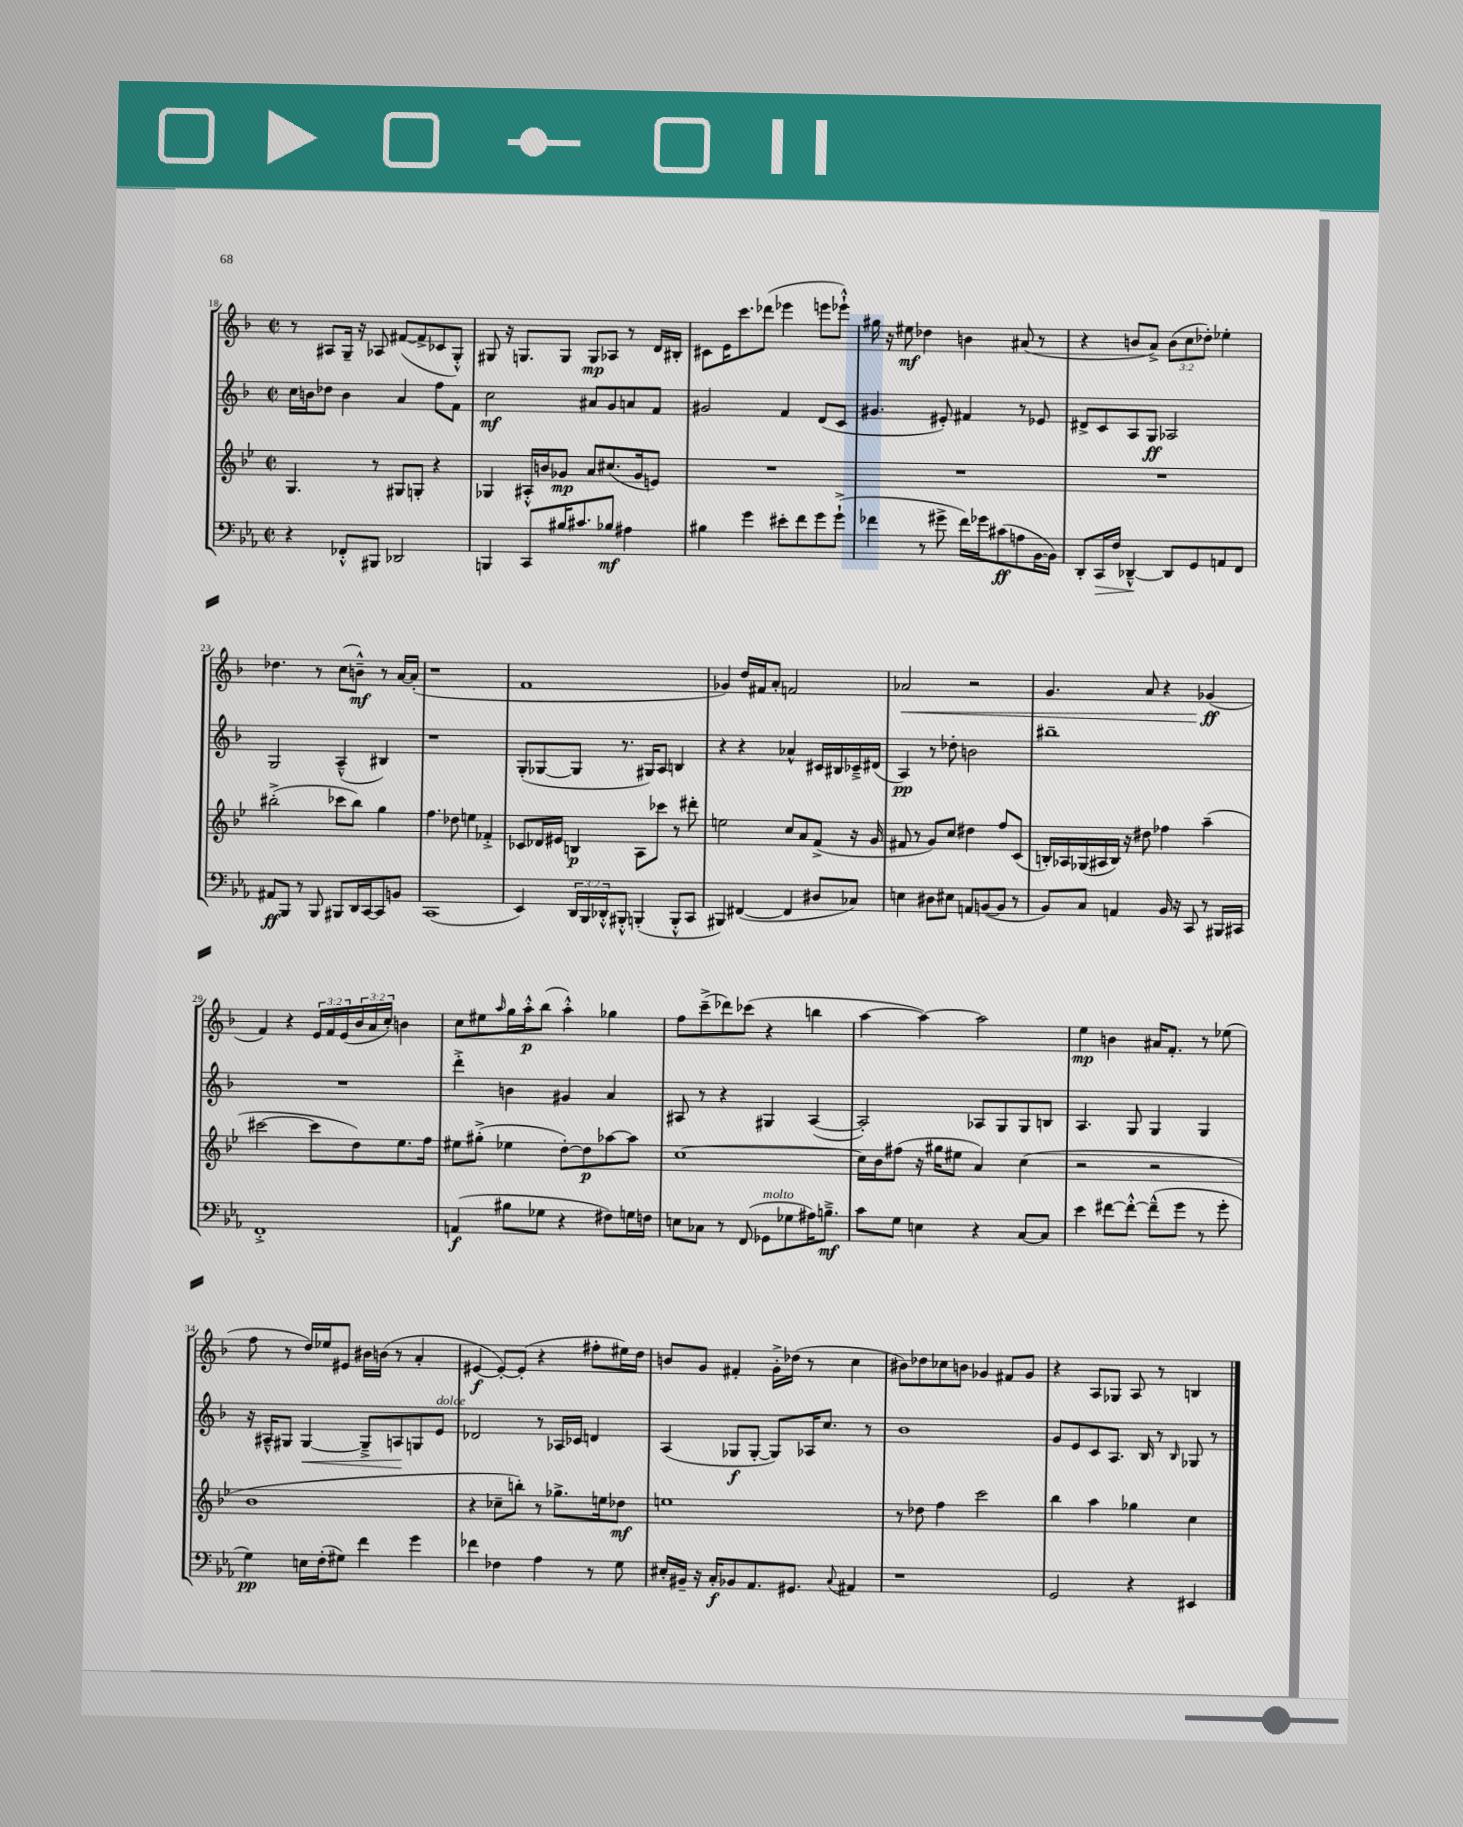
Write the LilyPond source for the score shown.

<<
\new StaffGroup <<
\new Staff = "s0" {
    \clef treble \key f \major \defaultTimeSignature \time 2/2 \override Staff.TupletNumber.text = #tuplet-number::calc-fraction-text
    r8 ais8 g16-- r16 aes8 fis'8~( fis'8-> ces'8 g8-.-^) |
    gis8 r16 g8. g8 g8\mp aes8 r8 d'16 bis16-. |
    cis'8 e'16 c'''8. des'''8( ees'''4 e'''8 ees'''8-!-^) |
    gis''16 r16 eis''8\mf des''4 b'4 ais'8( r8 |
    r4 b'8 a'8->) \tuplet 3/2 { b'8( c''8 des''8-.) } ees''4-. |
    des''4. r8 c''8( b'8---^\mf) r8 a'16~ a'16-.( |
    r1 |
    f'1 |
    ges'4) d''16 fis'16 a'8-. f'2 |
    aes'2\< r2 |
    g'4. a'8 r4 ges'4\ff\!( |
    f'4) r4 \tuplet 3/2 { e'16 f'16 e'16( } \tuplet 3/2 { bes'16 a'16 c''16-.) } b'4 |
    c''8 eis''8 \grace { a''16 } g''16 a''16-.-^\p bes''8( a''4-.-^) ges''4 |
    f''8 c'''8--->( des'''8) ces'''8( r4 b''4 |
    a''4~ a''4~) a''2 |
    e''4\mp b'4 ais'16 f'8.-. r8 ees''8( |
    f''8 r8 d''16) ees''16 eis'8 bis'16 b'16( r8 a'4-. |
    eis'4~\f eis'8~-.) eis'8-.( r4 fis''8-. eis''16) d''16 |
    b'8 g'8 fis'4-. g'16-.-> des''16( r8 c''4 |
    bis'8) des''8 ces''8 b'8 ges'4 fis'8 ges'8 |
    r4 a8 ges8 a8 r8 b4 \bar "|." |
}
\new Staff = "s1" {
    \clef treble \key f \major \defaultTimeSignature \time 2/2
    c''16 b'16 des''8 b'4 a'4 f''8 f'8 |
    c''2\mf ais'8 g'8 a'8 f'8 |
    gis'2 f'4 d'8( c'8 |
    gis'4. eis'8-.) fis'4 r8 ees'8 |
    dis'8-> c'8 a8 g8\ff aes2 |
    g2 a4---^( bis4) |
    r1 |
    g8-.( ges8~ ges8 r8. gis16) a8 b4 |
    r4 r4 aes'4-^ cis'16 bis16 ces'16---> dis'16( |
    a4\pp) r8 des''8-. b'2 |
    bis''1-- |
    R1 |
    d'''4-.-> b'4 gis'4 a'4 |
    ais8 r8 r4 gis4 ais4~( |
    ais2-.) aes8 g8 g8 b8 |
    a4. g8 g4 g4 |
    r16 ais16---^ gis8 gis4~\< gis8---> a8\! g8 e'8^\markup { \italic "dolce" } |
    des'2 r8 aes16 ces'16 d'4 |
    a4( ges8\f ges8~-. ges8) aes16 c''8. r8 |
    bes'1 |
    g'8 e'8 c'8 a8. bes16 r8 \grace { bes16 } ges8 r8 \bar "|." |
}
\new Staff = "s2" {
    \clef treble \key bes \major \defaultTimeSignature \time 2/2
    g4. r8 gis8 g8-. r4 |
    ges4 ais16-.-^ b'16 ges'8\mp a'8 cis''8.( ges'16 e'8) |
    R1 |
    R1 |
    R1 |
    bis''2-.->( ces'''8 bis''8) g''4 |
    f''4. des''8 e''4 fes'4-.-> |
    ces'8 des'16 eis'16 b4\p a8 ces'''8 r8 dis'''8-. |
    e''2 c''8 a'8 f'8->( r16 g'16 |
    fis'8 r8 g'8) c''8 dis''4 f''8 c'8( |
    b16-.) aes16 ges16( ais16 b16) r16 dis''8 fes''4 a''4--( |
    cis'''2~ cis'''8 d''8) ees''8. f''16 |
    eis''8 gis''8-.->( ees''4 d''8~-.) d''8\p aes''8~ aes''8 |
    c''1~ |
    c''16 bes'16 fis''8( r16 gis''16 eis''8 a'4) c''4( |
    r2 r2 |
    bes'1 |
    r4 ces''8-- b''8-.) r8 ges''8.-> e''16 des''8\mf |
    e''1 |
    r8 des''8 f''4 c'''2 |
    bes''4 a''4 ges''4 c''4 \bar "|." |
}
\new Staff = "s3" {
    \clef bass \key ees \major \defaultTimeSignature \time 2/2 \override Staff.TupletNumber.text = #tuplet-number::calc-fraction-text
    r4 fes,8-.-^ bis,,8 des,2 |
    b,,4 c,8 bis16 cis'8. bes8\mf ais4 |
    bis4 g'4 eis'8-. f'8 g'8 g'8-!->( |
    fes'4 r8 gis'8-> fes'16) ges'16 cis'8\ff( a8 bes,16~ bes,16) |
    d,8-. c,16\> f16 des,4~---^\! des,8 g,8 a,8 f,8 |
    ais,8\ff bes,,8 r8 bes,,8 bis,,8 d,16 c,16~ c,8 b,8 |
    c,1( |
    ees,4) \tuplet 3/2 { d,16 bes,,16 des,16-.-^ } bis,,8-.-^ b,,4-.( b,,8-.-^ c,8 |
    bis,,4) fis,4~( fis,4 dis8 ces8) |
    e4 dis8 eis8 a,8 b,8~( b,8 r8 |
    bes,8) c8 a,4 bes,16 r16 c,8 r8 bis,,16 cis,16 |
    f,1-.-> |
    a,4\f( bis8 ges8 r4 fis8) g16 f16 |
    e8 ces8 r8 f,8( ges,8^\markup { \italic "molto" } ges8 ais16) b8.--->\mf |
    c'8 g8 e4 r4 c8~ c8 |
    ees'4 fis'8~ fis'8~-.-^ fis'8---^( g'8 r8 g'8-. |
    g4\pp) e16 f16-.( gis8) f'4 g'4 |
    fes'4 fes4 aes4 r8 g8 |
    eis16-. bis,16-- r16 c16-.\f bes,8 aes,8. gis,8. \appoggiatura { c8 } ais,4 |
    r1 |
    g,2 r4 eis,4 \bar "|." |
}
>>
>>
\layout { \context { \Score currentBarNumber = #18 } }
